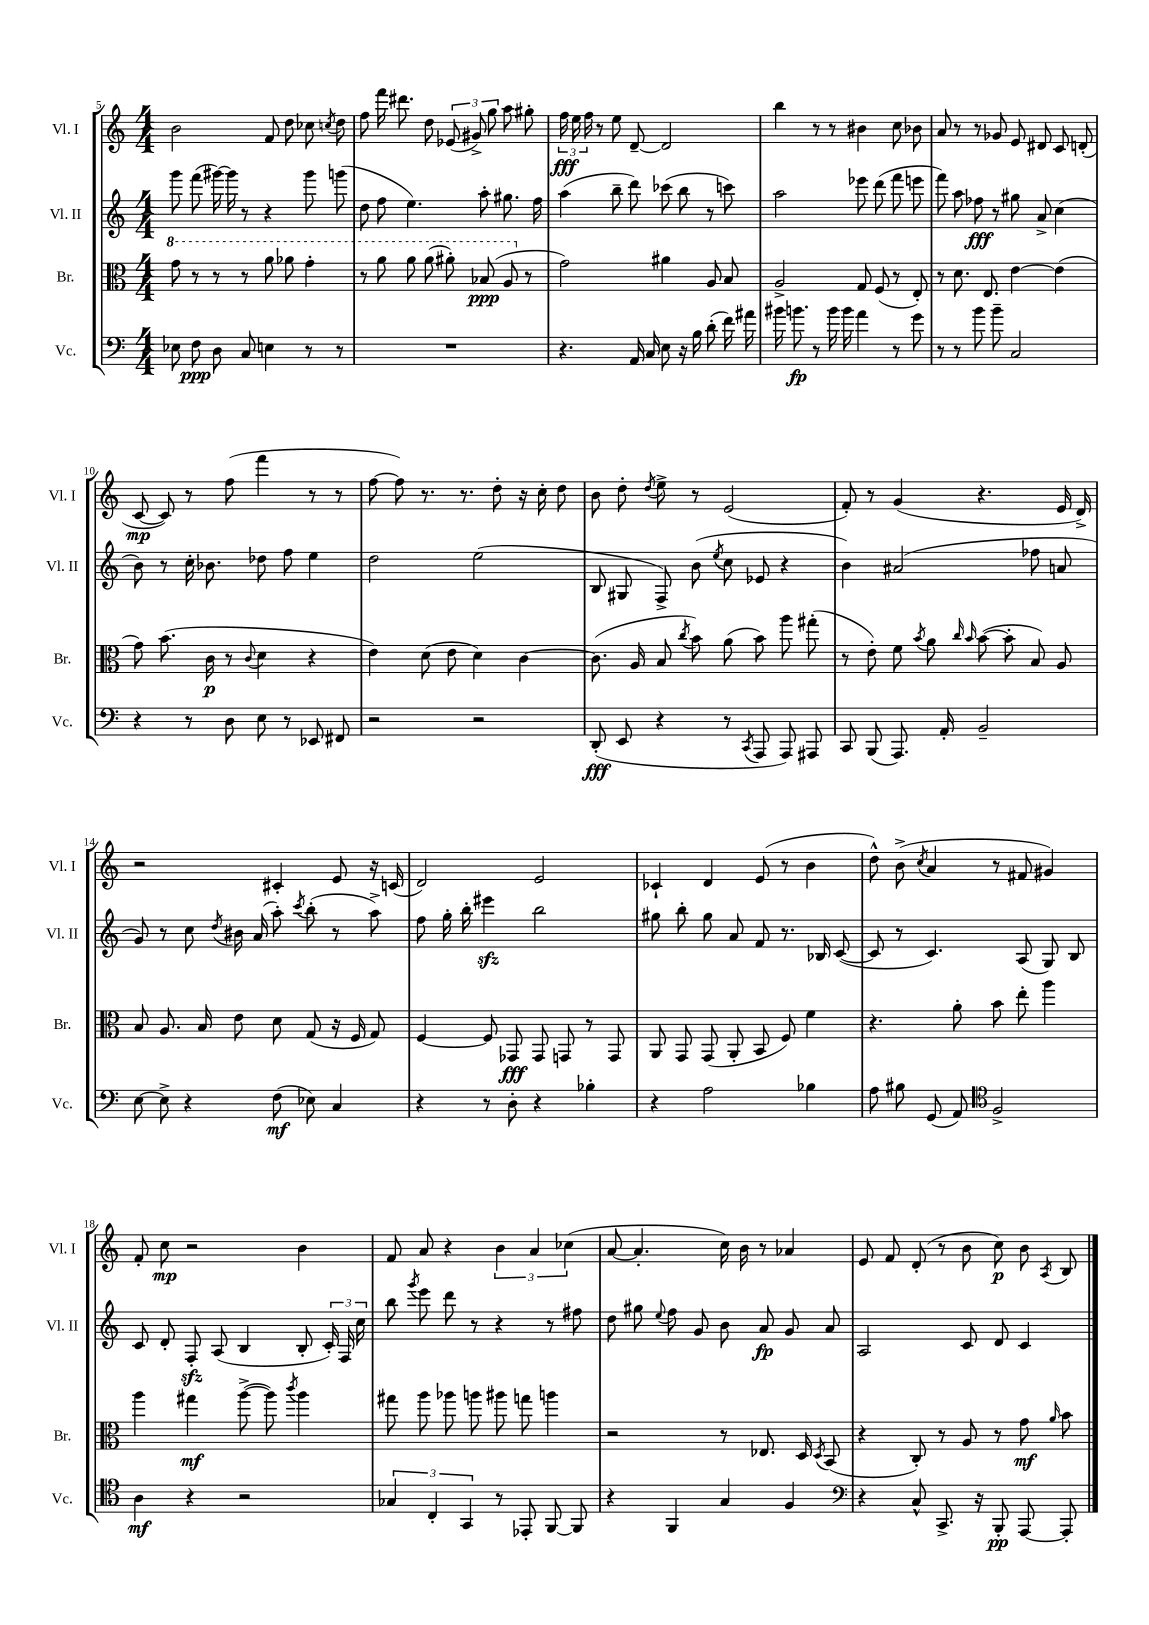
<<
\new StaffGroup <<
\new Staff = "s0" \with { instrumentName = "Vl. I" shortInstrumentName = "Vl. I" } {
    \clef treble \key c \major \numericTimeSignature \time 4/4
    \autoBeamOff b'2 f'8 d''8 ces''8 \acciaccatura { c''8 } d''8 |
    f''8 f'''16 dis'''8. d''8 \tuplet 3/2 { ees'8( gis'8->) g''8 } a''8 gis''8-. |
    \tuplet 3/2 { f''16\fff e''16 f''16 } r8 e''8 d'8~-- d'2 |
    b''4 r8 r8 bis'4 c''8 bes'8 |
    a'8 r8 r8 ges'8 e'8 dis'8 c'8 d'8-.( |
    c'8~\mp c'8) r8 f''8( f'''4 r8 r8 |
    f''8~ f''8) r8. r8. d''8-. r16 c''16-. d''8 |
    b'8 d''8-. \acciaccatura { d''8 } e''8-> r8 e'2( |
    f'8-.) r8 g'4( r4. e'16 d'16->) |
    r2 cis'4-. e'8 r16 c'16( |
    d'2) e'2 |
    ces'4-! d'4 e'8( r8 b'4 |
    d''8-^) b'8->( \acciaccatura { c''8 } a'4 r8 fis'8 gis'4) |
    f'8-. c''8\mp r2 b'4 |
    f'8 a'8 r4 \tuplet 3/2 { b'4 a'4 ces''4( } |
    a'8~ a'4.-. c''16) b'16 r8 aes'4 |
    e'8 f'8 d'8-.( r8 b'8 c''8\p) b'8 \acciaccatura { a8 } b8 \bar "|." |
}
\new Staff = "s1" \with { instrumentName = "Vl. II" shortInstrumentName = "Vl. II" } {
    \clef treble \key c \major \numericTimeSignature \time 4/4
    \autoBeamOff g'''8 f'''8( gis'''16~) gis'''16 r8 r4 gis'''8 g'''8( |
    d''8 f''8 e''4.) a''8-. gis''8. f''16 |
    a''4( b''8-- d'''8) ces'''8( b''8 r8 c'''8) |
    a''2 ees'''8 d'''8( f'''8 e'''8 |
    f'''8) a''8 fes''8\fff r8 gis''8 a'8-> c''4( |
    b'8) r8 c''16-. bes'8. des''8 f''8 e''4 |
    d''2 e''2( |
    b8 gis8 f8->) b'8( \acciaccatura { e''8 } c''8 ees'8 r4 |
    b'4) ais'2( fes''8 a'8 |
    g'8) r8 c''8 \acciaccatura { d''8 } bis'16 a'16( a''8-.) \acciaccatura { c'''8 } b''8-.( r8 a''8->) |
    f''8 g''16-. b''16-. eis'''4\sfz b''2 |
    gis''8 b''8-. gis''8 a'8 f'8 r8. bes16 c'8~( |
    c'8 r8 c'4.) a8( g8) b8 |
    c'8 d'8-. f8-.\sfz a8( b4 b8-. \tuplet 3/2 { c'16-.) f16 c''16 } |
    b''8 \acciaccatura { g'''8 } e'''8 d'''8 r8 r4 r8 fis''8 |
    d''8 gis''8 \appoggiatura { e''8 } f''8 g'8 b'8 a'8\fp g'8 a'8 |
    a2 c'8 d'8 c'4 \bar "|." |
}
\new Staff = "s2" \with { instrumentName = "Br." shortInstrumentName = "Br." } {
    \clef alto \key c \major \numericTimeSignature \time 4/4
    \autoBeamOff \ottava #1 g''8 r8 r8 r8 a''8 aes''8 g''4-. |
    r8 a''8 a''8 a''8( ais''8-.) bes'8\ppp( a'8 \ottava #0 r8 |
    g'2) ais'4 a8 b8 |
    a2-> g8 f8( r8 e8-.) |
    r8 d'8. e8. e'4~ e'4( |
    g'8) b'8.( c'16\p r8 \appoggiatura { c'8 } d'4 r4 |
    e'4) d'8( e'8 d'4) c'4~ |
    c'8.( a16 b8 \acciaccatura { c''8 } b'8) a'8( b'8) a''8 gis''8-.( |
    r8 e'8-.) f'8 \acciaccatura { b'8 } a'8 \grace { c''16 b'16 } b'8~( b'8-. b8) a8 |
    b8 a8. b16 e'8 d'8 g8( r16 f16 g8) |
    f4~ f8 ges,8\fff ges,8 g,8 r8 g,8 |
    a,8 g,8 g,8( a,8-. b,8 f8) f'4 |
    r4. a'8-. b'8 e''8-. a''4 |
    a''4 gis''4\mf a''8~->( a''8) \acciaccatura { c'''8 } a''4 |
    gis''8 a''8 aes''8 a''8 ais''8 g''8 a''4 |
    r2 r8 ees8. d16 \acciaccatura { d8 } b,8( |
    r4 c8-.) r8 a8 r8 g'8\mf \grace { a'16 } b'8 \bar "|." |
}
\new Staff = "s3" \with { instrumentName = "Vc." shortInstrumentName = "Vc." } {
    \clef bass \key c \major \numericTimeSignature \time 4/4
    \autoBeamOff ees8 f8\ppp d8 c8 e4 r8 r8 |
    R1 |
    r4. a,16 c16 e8 r16 b16 d'8-.( f'16) ais'16 |
    bis'16 b'8.\fp r8 b'16 b'16 a'4 r8 g'8 |
    r8 r8 b'8 b'8-- c2 |
    r4 r8 d8 e8 r8 ees,8 fis,8 |
    r2 r2 |
    d,8-.\fff( e,8 r4 r8 \acciaccatura { c,8 } a,,8 a,,8) ais,,8 |
    c,8 b,,8( a,,8.) a,16-. b,2-- |
    e8~ e8-> r4 f8\mf( ees8) c4 |
    r4 r8 d8-. r4 bes4-. |
    r4 a2 bes4 |
    a8 bis8 g,8( a,8) \clef tenor f2-> |
    a4\mf r4 r2 |
    \tuplet 3/2 { ges4 c4-. g,4 } r8 ees,8-. f,8~ f,8 |
    r4 f,4 g4 f4 |
    \clef bass r4 c8-^ c,8.-> r16 b,,8-.\pp a,,8~ a,,8-. \bar "|." |
}
>>
>>
\layout { \context { \Score currentBarNumber = #5 } }
